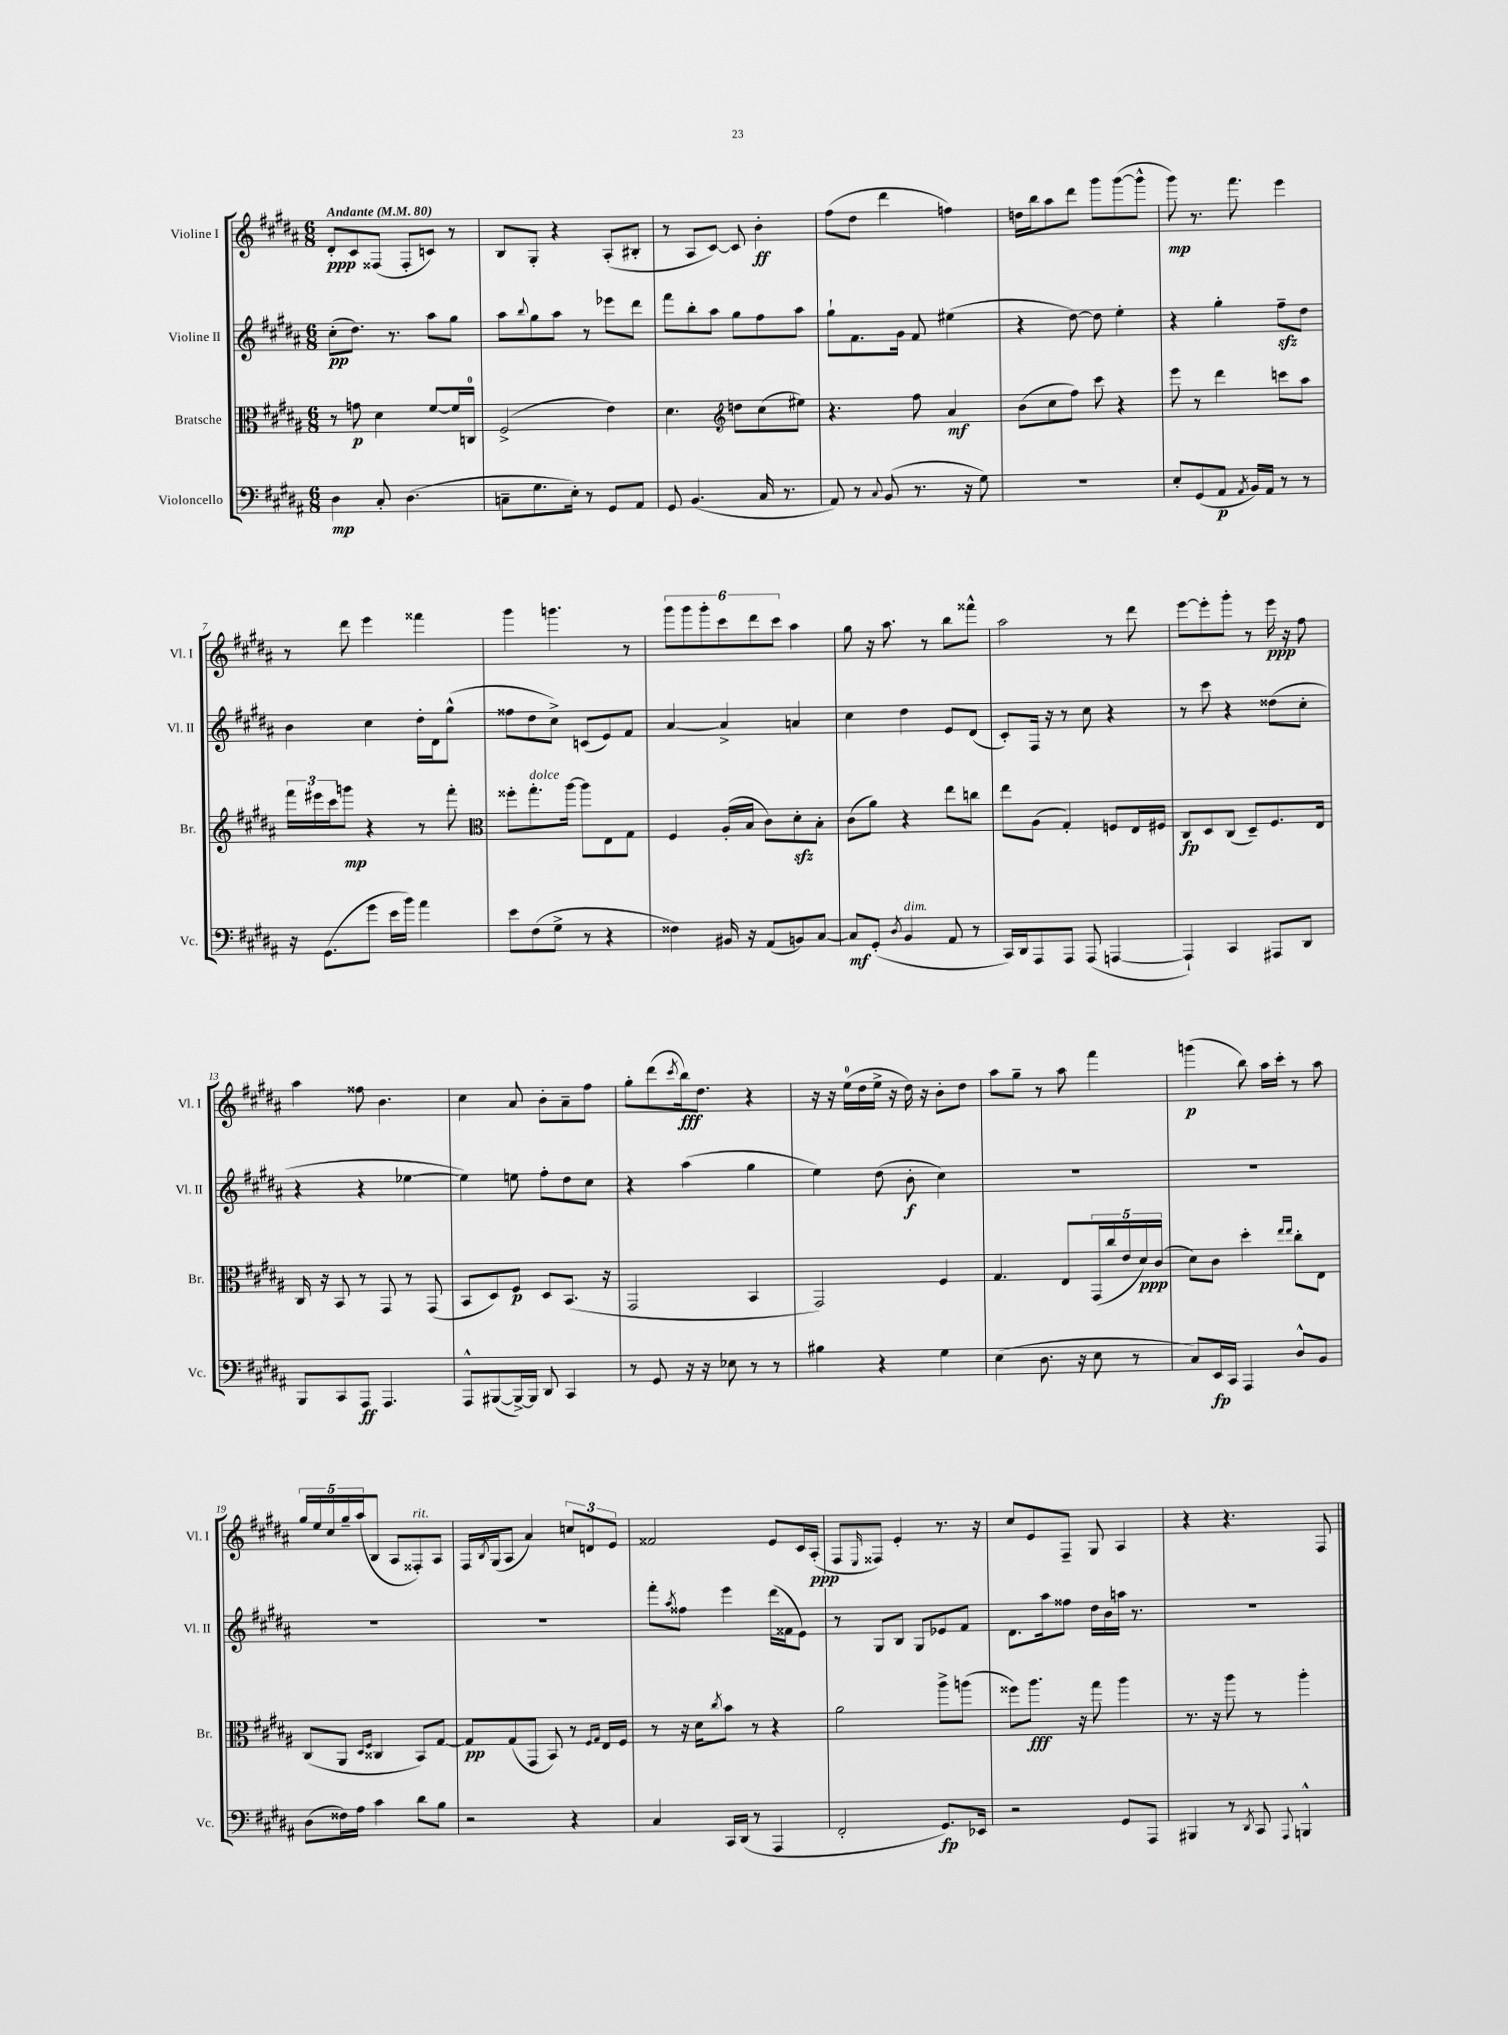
<<
\new StaffGroup <<
\new Staff = "s0" \with { instrumentName = "Violine I" shortInstrumentName = "Vl. I" } {
    \clef treble \key b \major \numericTimeSignature \time 6/8 \tempo "Andante" 4 = 80
    dis'8-.\ppp cis'8 fisis8( fisis8-. c'8) r8 |
    b8 gis8-. r4 ais8-.( bis8-. |
    r8 ais8 cis'8~) cis'8 b'4-.\ff |
    fis''8( dis''8 dis'''4 f''4) |
    d''16 b''16 ais''8 dis'''8 gis'''8 gis'''8~( gis'''8-^ |
    gis'''8\mp) r8. fis'''8. e'''4 |
    r8 dis'''8 e'''4 fisis'''4 |
    gis'''4 g'''4. r8 |
    \tuplet 6/4 { gis'''8 gis'''8 gis'''8-. cis'''8 dis'''8 cis'''8 } ais''4 |
    gis''8 r16 ais''8. r8 b''8 fisis'''8-^ |
    ais''2 r8 dis'''8 |
    e'''8~ e'''8-. gis'''8-. r8 e'''16\ppp r16 fis''8 |
    ais''4 fisis''8 b'4. |
    cis''4 ais'8 b'8-. ais'8-- fis''8 |
    gis''8-. dis'''8( \acciaccatura { cis'''8 } b''16\fff) dis''8. r4 |
    r16 r16 e''16-0( dis''16 e''16-> r16 dis''16) r16 b'8-. dis''8 |
    ais''8 gis''8-- r8 ais''8 fis'''4 |
    g'''4\p( b''8) ais''16 cis'''16-. r8 ais''8 |
    \tuplet 5/4 { gis''16 e''16 cis''16 gis''16-- ais''16( } b8 ais8 fisis8-.^\markup { \italic "rit." }) ais8 |
    fis16 \acciaccatura { b8 } gis16( ais8 ais'4) \tuplet 3/2 { c''8 d'8 e'8 } |
    fisis'2 e'8 cis'16 ais16-.\ppp( |
    fis8 \grace { e16 } fisis8) e'4-. r8. r16 |
    cis''8 e'8 fis8-- gis8 ais4 |
    r4 r4. fis8 \bar "|." |
}
\new Staff = "s1" \with { instrumentName = "Violine II" shortInstrumentName = "Vl. II" } {
    \clef treble \key b \major \numericTimeSignature \time 6/8
    cis''8-.\pp( dis''8.) r8. ais''8 gis''8 |
    ais''8 \appoggiatura { b''8 } gis''8 ais''8 r8 ees'''8 dis'''8 |
    fis'''8 b''8-. ais''8 gis''8 fis''8 ais''8 |
    gis''8-! fis'8. gis'16 fis'8 eis''4( |
    r4 dis''8~) dis''8 e''4-. |
    r4 gis''4-. fis''8--\sfz dis''8 |
    b'4 cis''4 dis''16-. dis'16 gis''8-^( |
    fisis''8 dis''8 cis''8->) c'8( e'8) fis'8 |
    ais'4~ ais'4-> a'4 |
    cis''4 dis''4 e'8 dis'8( |
    cis'8-.) fis16 r16 r8 cis''8 r4 |
    r8 cis'''8 r4 disis''8( cis''8-. |
    r4 r4 ees''4~ |
    ees''4) e''8 fis''8-. dis''8 cis''8 |
    r4 ais''4( gis''4 |
    e''4) dis''8( b'8-.\f cis''4) |
    R2. |
    R2. |
    R2. |
    R2. |
    fis'''8-. \acciaccatura { ais''8 } fisis''8 e'''4 dis'''16( fisis'16 e'8) |
    r8 gis8 b8 gis8 ees'8 fis'8 |
    dis'8. ais''16 fisis''8 dis''16 b'16 a''16 r8. |
    R2. \bar "|." |
}
\new Staff = "s2" \with { instrumentName = "Bratsche" shortInstrumentName = "Br." } {
    \clef alto \key b \major \numericTimeSignature \time 6/8
    r8 g'8\p dis'4 fis'8~ fis'16 c16-0 |
    fis2->( e'4) |
    dis'4. \clef treble d''8 cis''8( eis''8) |
    r4. fis''8 ais'4\mf |
    b'8( cis''8 fis''8) cis'''8 r4 |
    e'''8 r8 dis'''4 c'''8 ais''8 |
    \tuplet 3/2 { fis'''16 eis'''16 cis'''16 } g'''8\mp r4 r8 fis'''8-. |
    \clef alto fisis''8-. gis''8.-.^\markup { \italic "dolce" } ais''16~ ais''8 e8 gis8 |
    fis4 ais16-.( b16 cis'8) dis'8-.\sfz b8-. |
    cis'8( ais'8) r4 e''8 c''8 |
    e''8 ais8( gis4-.) f8 e16 fis16 |
    cis8\fp dis8 cis8( dis8--) fis8. e16 |
    cis16 r16 b,8 r8 gis,8 r8 gis,8( |
    b,8 dis8) fis8\p dis8 b,8.( r16 |
    gis,2 b,4 |
    gis,2) fis4 |
    gis4. e8 \tuplet 5/4 { gis,16( cis''16 e'16 dis'16\ppp) cis'16( } |
    dis'8) cis'8 dis''4-. \grace { e''16 e''16 } cis''8-. e8 |
    cis8( ais,8 \grace { dis16 fis16 } cisis4 b,8) gis8~ |
    gis8\pp gis8( gis,8 b,8) r8 \grace { fis16 gis16 } e16 fis16 |
    r8 r16 dis'16 \acciaccatura { cis''8 } b'8 r8 r4 |
    ais'2 ais''8-> a''8( |
    fisis''8) ais''8.\fff r16 gis''8 ais''4 |
    r8. r16 ais''8 r8 ais''4-. \bar "|." |
}
\new Staff = "s3" \with { instrumentName = "Violoncello" shortInstrumentName = "Vc." } {
    \clef bass \key b \major \numericTimeSignature \time 6/8
    dis4\mp cis8-. dis4.( |
    c8-- gis8. e16-.) r8 gis,8 ais,8 |
    gis,8 b,4.( cis16 r8. |
    ais,8) r8 \appoggiatura { cis8 } b,8( r8. r16 gis8) |
    R2. |
    e8-. gis,8( ais,8\p \acciaccatura { ais,8 } b,16) ais,16 r8 r8 |
    r16 gis,8.( gis'8 e'16 b'16) ais'4 |
    e'8 fis8( gis8-> r8 r4 |
    fisis4) bis,16 r16 ais,8( b,8) cis8~ |
    cis8\mf gis,8-.( \acciaccatura { dis8 } b,4^\markup { \italic "dim." } ais,8 r8 |
    cis,16) dis,16 ais,,8 ais,,8 ais,,8( a,,4~ |
    a,,4-!) cis,4 ais,,8 dis,8 |
    b,,8 cis,8 ais,,8\ff ais,,4. |
    ais,,8-^ bis,,8~( bis,,16~->) bis,,16 dis,8 cis,4 |
    r8 gis,8 r16 r16 ees8 r8 r8 |
    bis4 r4 gis4 |
    e4( dis8. r16 e8 r8 |
    cis8) e,16\fp cis,16 ais,,4 dis8-^ b,8 |
    dis8( fisis16) ais16 cis'4 dis'8 b8 |
    r2 r4 |
    cis4 cis,16 dis,16( r8 ais,,4 |
    fis,2-. gis,8.\fp) ees,16 |
    r2 gis,8 ais,,8 |
    bis,,4 r8 \acciaccatura { dis,8 } cis,8 \appoggiatura { ais,,8 } b,,4-^ \bar "|." |
}
>>
>>
